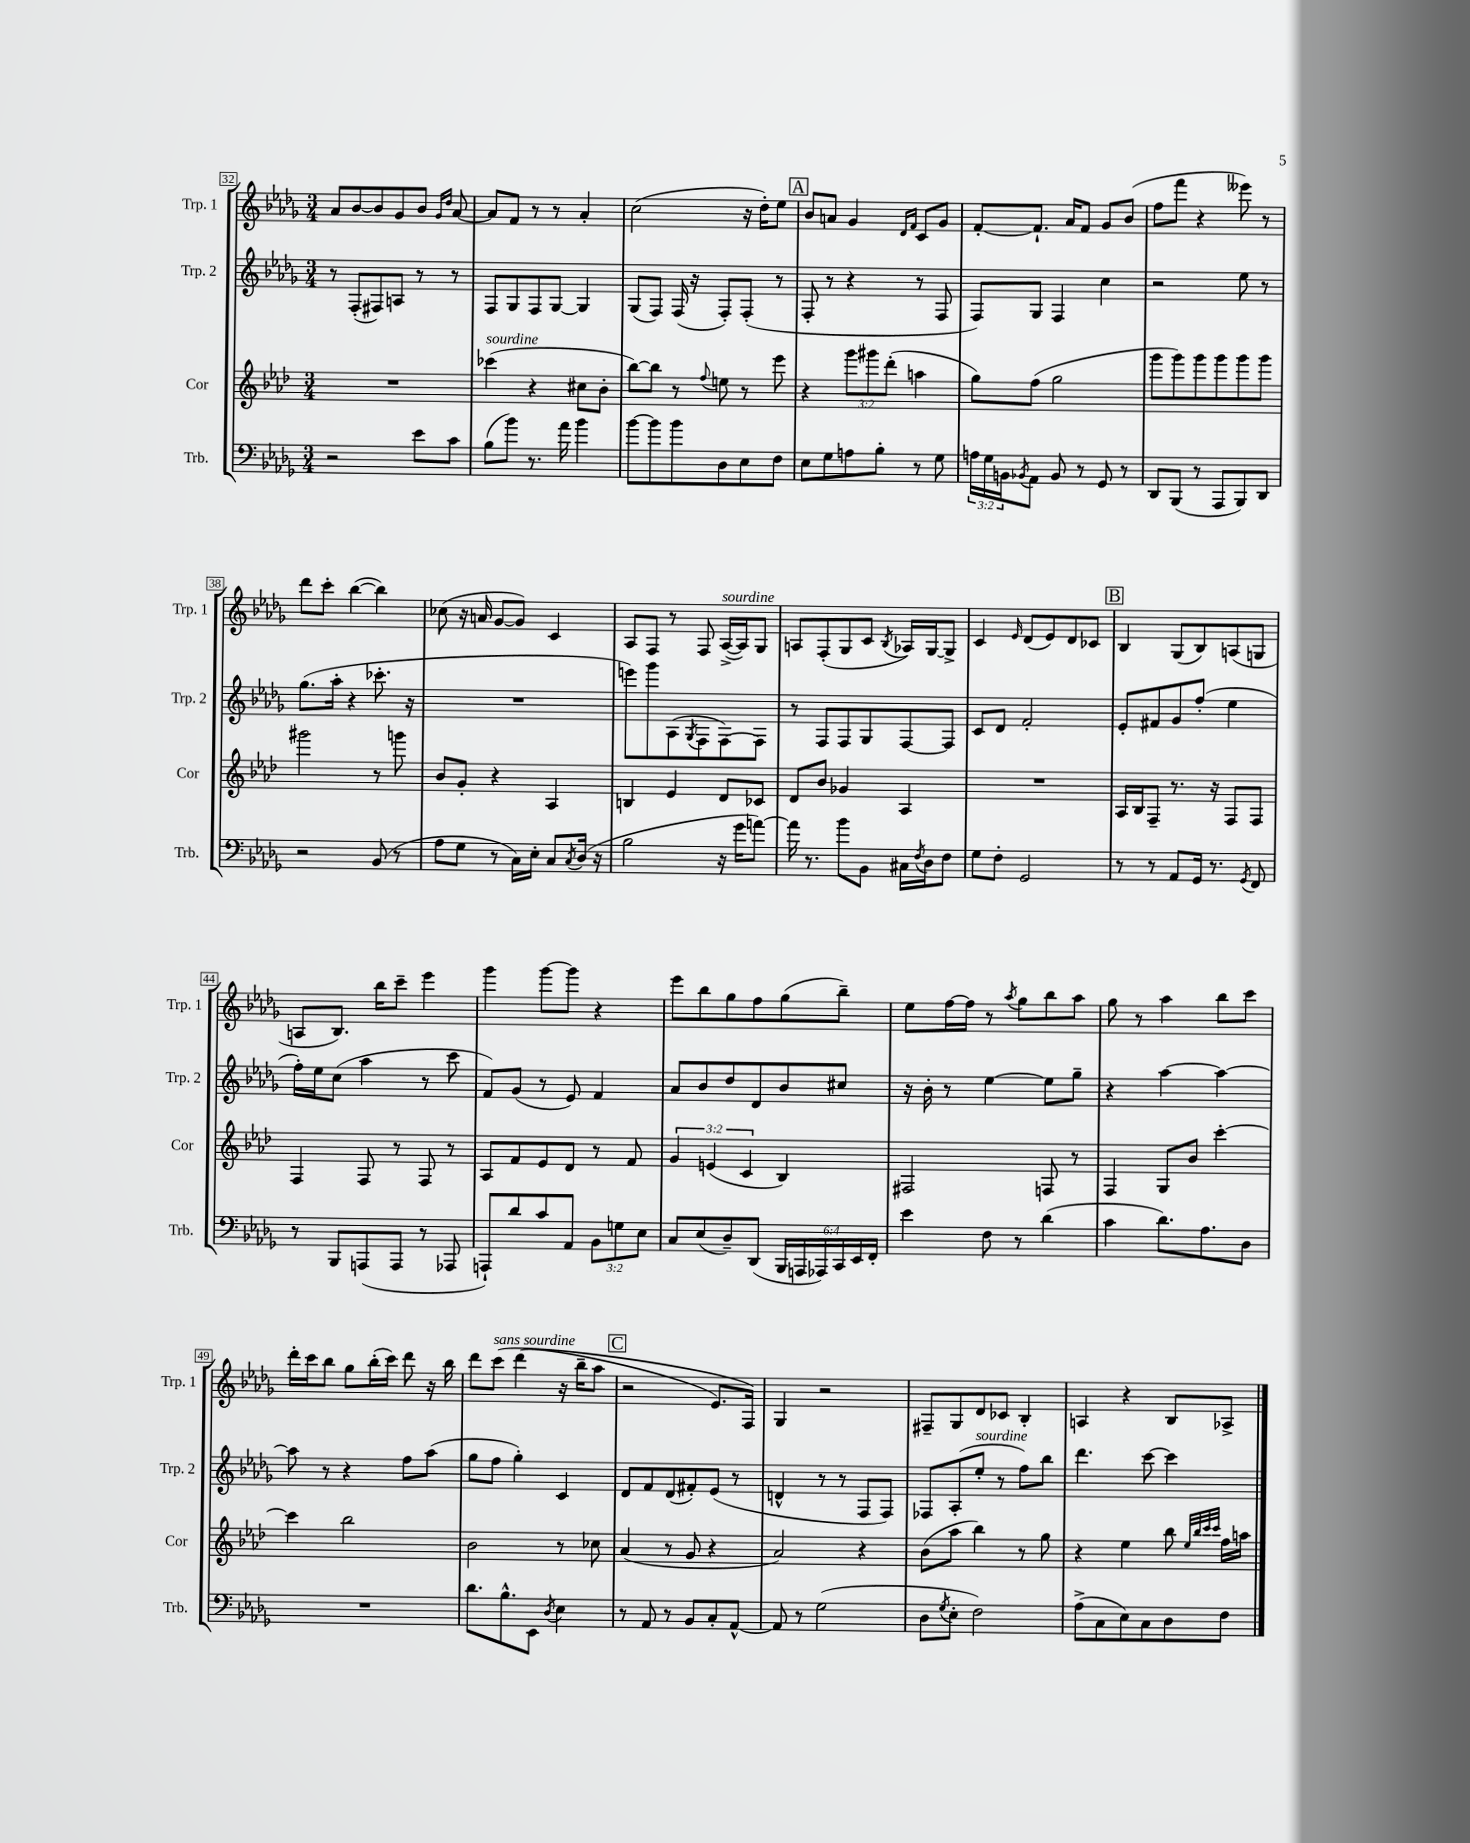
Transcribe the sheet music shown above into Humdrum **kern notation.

**kern	**kern	**kern	**kern
*staff4	*staff3	*staff2	*staff1
*clefF4	*clefG2	*clefG2	*clefG2
*k[b-e-a-d-g-]	*k[b-e-a-d-]	*k[b-e-a-d-g-]	*k[b-e-a-d-g-]
*M3/4	*M3/4	*M3/4	*M3/4
2r	2.r	8r	8a-
.	.	(8F'	[8b-
.	.	8F#)	8b-]
.	.	8A	8g-
8e-	.	8r	8b-
.	.	.	16qqg-
.	.	.	16qqdd-
8c	.	8r	[8a-
=	=	=	=
(8B-	(4ccc-	8F	8a-]
8b-)	.	8G-	8f
8.r	4r	8F	8r
.	.	[8G-	8r
16a-	.	.	.
4b-	8cc#	4G-]	4a-'
.	8b-'	.	.
=	=	=	=
[8b-	[8bb-)	(8G-	(2cc
8b-]	8bb-]	8F)	.
8b-	8r	(16F	.
.	.	16r	.
.	8qqff	.	.
8D-	8ee	8F')	.
8E-	8r	(8F'	16r
.	.	.	16dd-')
8F	8eee-	8r	8ee-
=	=	=	=
8E-	4r	8F'	8b-
8G-	.	8r	8a
8A	12ggg	4r	4g-
.	12ggg#	.	.
8B-'	.	.	.
.	(12ddd-'	.	.
.	.	.	16qqd-
.	.	.	16qqf
8r	4aa	8r	8c
8G-	.	8F	8g-
=	=	=	=
24A	8gg)	8F)	[8f'
24G-	.	.	.
24BB	.	.	.
8qBB-	.	.	.
8AA-	(8ff	8G-	8.f`]
8BB-	2gg	4F	.
.	.	.	16a-
8r	.	.	8f
8GG-	.	4cc	8g-
8r	.	.	(8b-
=	=	=	=
8DD-	8ggg	2r	8ff
(8BBB-	8ggg)	.	8fff
8r	8ggg	.	4r
8AAA-	8ggg	.	.
8BBB-)	8ggg	8ee-	8eee--)
8DD-	8ggg	8r	8r
=	=	=	=
2r	2ggg#	(8.gg-	8ddd-
.	.	.	8ccc'
.	.	16aa-'	.
.	.	4r	([4bb-
(8BB-	8r	8.ccc-'	4bb-])
8r	8ggg	.	.
.	.	16r	.
=	=	=	=
8A-	8b-	2.r	(8cc-
8G-	8g'	.	16r
.	.	.	16a
8r	4r	.	[8g-
16C)	.	.	8g-])
16E-'	.	.	.
8C	4A-	.	4c
8qC	.	.	.
(16D-	.	.	.
16r	.	.	.
=	=	=	=
2B-	4B	8eee)	8A-
.	.	8ggg-	8F
.	4e-	(8A-	8r
.	.	8qG-	.
.	.	8F	8F
16r	8d-	[8F)	([16A-^
16g-	.	.	16A-])
[8a)	8c-	8F]	8G-
=	=	=	=
16a]	8d-	8r	8A
8.r	.	.	.
.	8b-	8F	(8F'
8b-	4g-	8F	8G-
8BB-	.	8G-	8c
.	.	.	8qB-
16C#	4A-	[8F	16A-)
8qF	.	.	.
16D-	.	.	[16G-
8F	.	8F]	8G-^]
=	=	=	=
8G-	2.r	8c	4c
8F'	.	8d-	.
.	.	.	16qqe-
2GG-	.	2f'	(8d-
.	.	.	8e-)
.	.	.	8d-
.	.	.	8c-
=	=	=	=
8r	16A-	8e-'	4B-
.	16B-	.	.
8r	8F~	8f#	.
8AA-	8.r	8g-	(8G-
16GG-	.	(8ff'	8B-)
8.r	16r	.	.
.	8F	4ee-	(8A
8qGG-	.	.	.
8FF	8F	.	8G
=	=	=	=
8r	4F	16ff')	8A
.	.	16ee-	.
8BBB-	.	(8cc	8.B-)
(8AAA	8F	4aa-	.
.	.	.	16bb-
8AAA	8r	.	8ccc~
8r	8F	8r	4eee-
8AAA-	8r	8ccc	.
=	=	=	=
8AAA`)	8A-	8f)	4ggg-
8d-	8f	(8g-	.
8c	8e-	8r	[8ggg-
8AA-	8d-	8e-)	8ggg-]
12BB-	8r	4f	4r
12G	.	.	.
.	8f	.	.
12E-	.	.	.
=	=	=	=
8C	6g	8a-	8eee-
(8E-	.	8b-	8bb-
.	(6e	.	.
8D-~)	.	8dd-	8gg-
.	6c	.	.
(8DD-	.	8d-	8ff
24BBB-	4B-)	8b-	(8gg-
24AAA	.	.	.
24AAA-)	.	.	.
24CC	.	8cc#	8bb-~)
24EE-	.	.	.
24FF'	.	.	.
=	=	=	=
4e-	2F#	16r	8ee-
.	.	16b-'	.
.	.	8r	[16ff
.	.	.	16ff]
8F	.	[4ee-	8r
.	.	.	8qaa-
8r	.	.	8gg-
(4d-	8F	8ee-]	8bb-
.	8r	8gg-~	8aa-
=	=	=	=
4c	4F	4r	8gg-
.	.	.	8r
8.d-)	8G	[4aa-	4aa-
.	8b-	.	.
8.A-	.	.	.
.	[4ccc'	4aa-_	8bb-
8D-	.	.	8ccc
=	=	=	=
2.r	4ccc]	8aa-]	16ddd-'
.	.	.	16ccc
.	.	8r	8bb-
.	2bb-	4r	8gg-
.	.	.	(16bb-'
.	.	.	16ccc)
.	.	8ff	8ddd-
.	.	(8aa-	16r
.	.	.	16bb-
=	=	=	=
8.d-	2b-	8gg-	8ddd-
.	.	8ff	&(8ccc
8.B-^^	.	.	.
.	.	4gg-')	(4ddd-
8EE-	.	.	.
8qD-	.	.	.
4E-	8r	4c	16r
.	.	.	16bb-~
.	8cc-	.	8aa-
=	=	=	=
8r	(4a-	8d-	2r
8AA-	.	8f	.
8r	8r	(8d-	.
8BB-	8g	8f#')	.
8C'	4r	(8e-	8.e-)
[8AA-^^	.	8r	.
.	.	.	16F&)
=	=	=	=
8AA-]	2a-)	4d^^	4G-
8r	.	.	.
(2G-	.	8r	2r
.	.	8r	.
.	4r	8F	.
.	.	8F)	.
=	=	=	=
8D-	(8b-	8F-	8F#~
8qG-	.	.	.
8E-'	8aa-	(8A-'	8G-
2F)	4bb-)	8ee-'	8d-
.	.	8r	8c-
.	8r	8ff)	4B-'
.	8gg	8bb-	.
=	=	=	=
(8A-^	4r	4.ddd-	4A
8C	.	.	.
8E-)	4ee-	.	4r
8C	.	[8ccc	.
8D-	8bb-	4ccc]	8B-
.	32qqee-	.	.
.	32qqbb-	.	.
.	32qqccc	.	.
.	32qqccc	.	.
8F	16ff	.	8A-^
.	16aa	.	.
==	==	==	==
*-	*-	*-	*-
